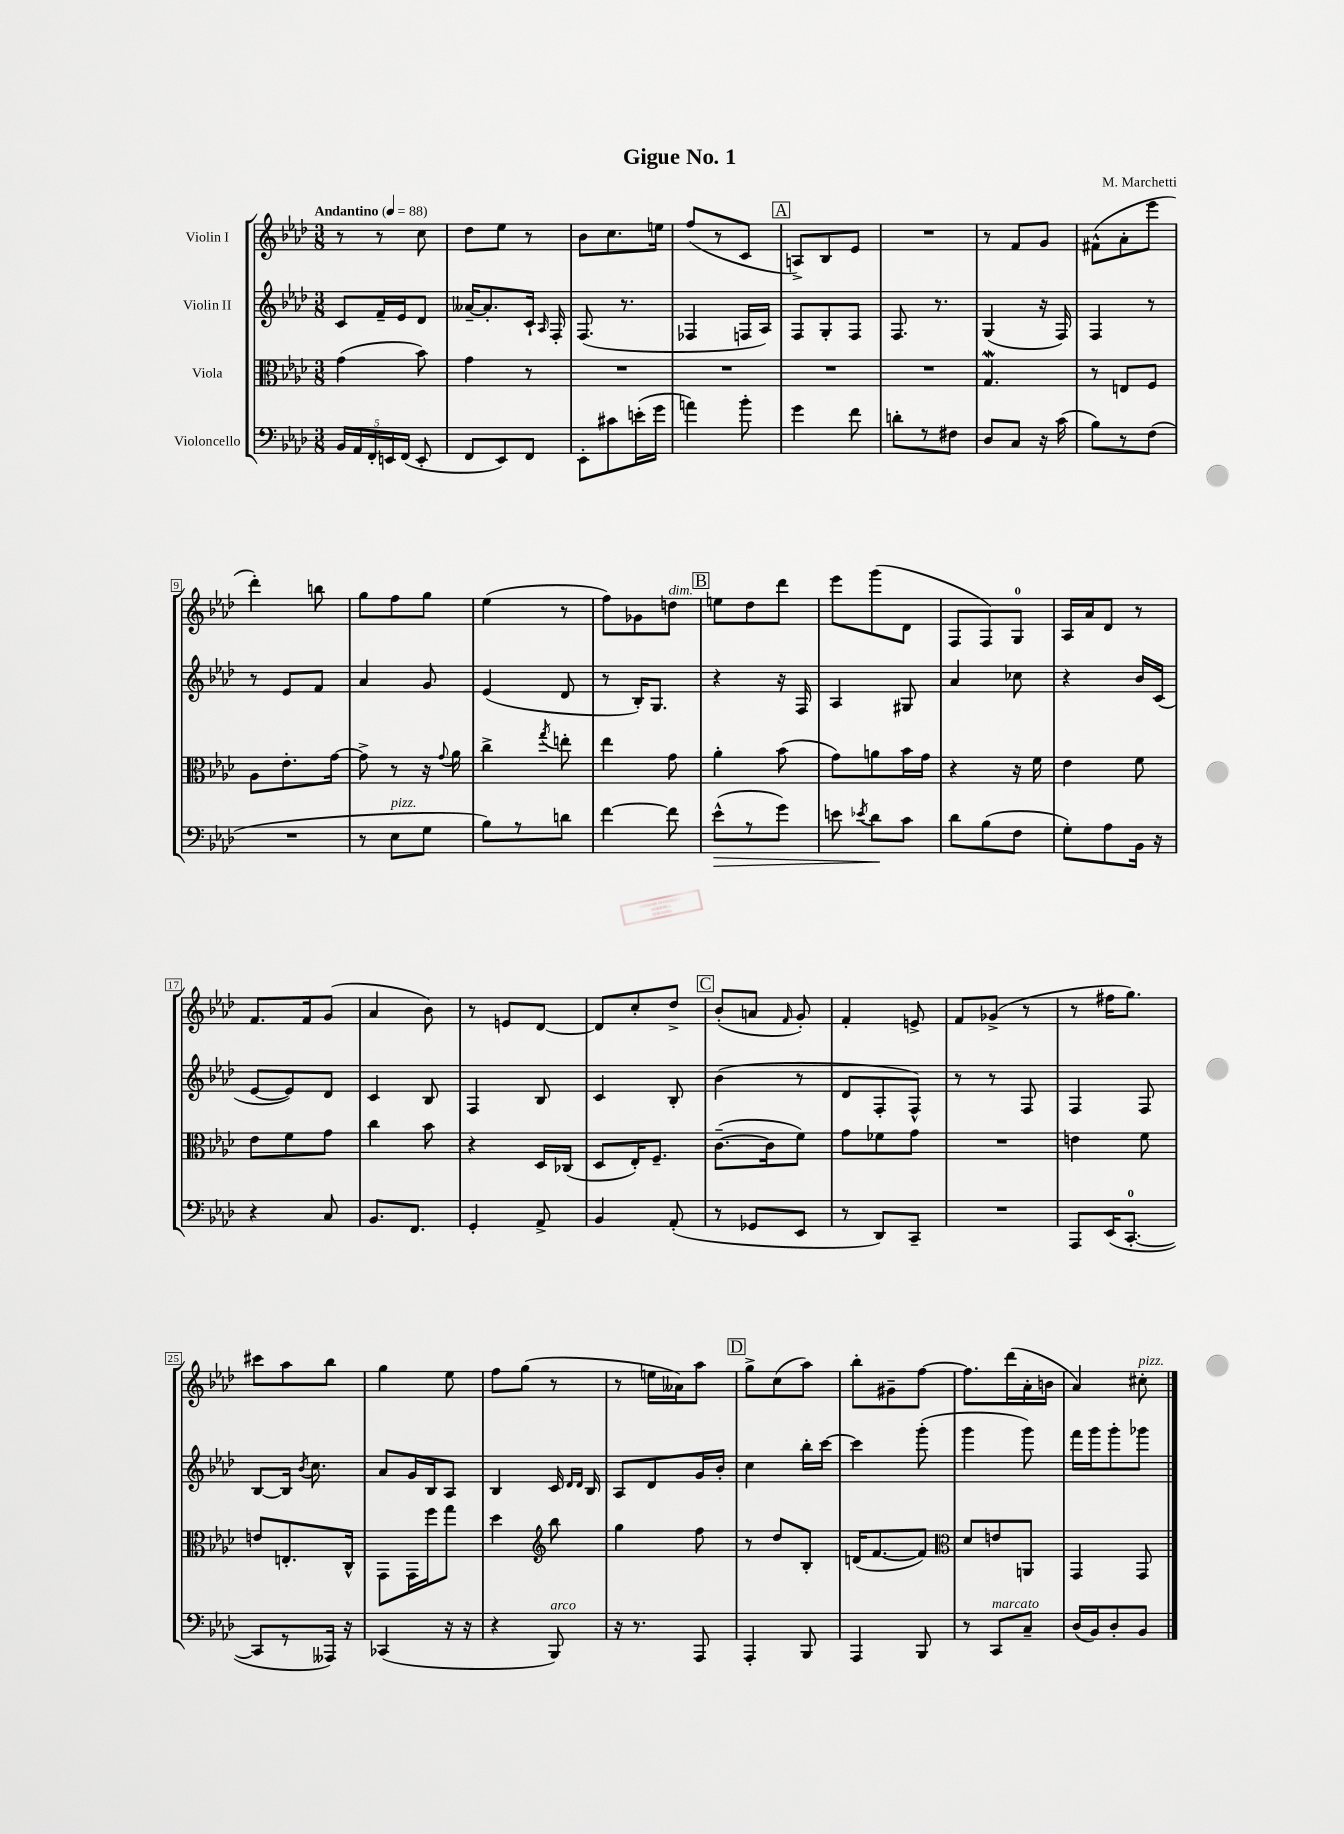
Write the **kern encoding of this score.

**kern	**dynam	**kern	**kern	**kern
*part4	*part4	*part3	*part2	*part1
*staff4	*staff4	*staff3	*staff2	*staff1
*I"Violoncello	*	*I"Viola	*I"Violin II	*I"Violin I
*clefF4	*	*clefC3	*clefG2	*clefG2
*k[b-e-a-d-]	*	*k[b-e-a-d-]	*k[b-e-a-d-]	*k[b-e-a-d-]
*M3/8	*	*M3/8	*M3/8	*M3/8
*MM88	*	*MM88	*MM88	*MM88
=1	=1	=1	=1	=1
!	!	!	!	!LO:TX:a:B:t=Andantino
20BB-/LL	.	(4g\	8c/L	8r
20AA-/	.	.	.	.
20FF'/	.	.	.	.
.	.	.	16f~/L	8r
20EEn/	.	.	.	.
.	.	.	16e-/J	.
(20FF/JJ	.	.	.	.
8EE'/	.	8b-\)	8d-/J	8cc\
=2	=2	=2	=2	=2
8FF/L	.	4g\	[16a--X~/KL	8dd-\L
.	.	.	8.a--'/]	.
8EE-/)	.	.	.	8ee-\J
8FF/J	.	8r	16c`/Jk	8r
.	.	.	16qqA-/	.
.	.	.	16F'/	.
=3	=3	=3	=3	=3
8EE-'\L	.	4.r	(8.F/	8b-\L
8c#X\	.	.	.	8.cc\
.	.	.	8.r	.
(16en'\L	.	.	.	.
16g\JJ	.	.	.	16een\Jk
=4	=4	=4	=4	=4
4an\)	.	4.r	4F-X/	(8ff/L
.	.	.	.	8r
8b-'\	.	.	16Fn/LL	8c/J
.	.	.	16A-/JJ)	.
!!LO:REH:place=s1:t=A
=5	=5	=5	=5	=5
4g\	.	4.r	8F/L	8An^/L)
.	.	.	8G'/	8B-/
8f\	.	.	8F/J	8e-/J
=6	=6	=6	=6	=6
8dn'\L	.	4.r	8.F/	4.r
8r	.	.	.	.
.	.	.	8.r	.
8F#X\J	.	.	.	.
=7	=7	=7	=7	=7
8D-/L	.	4.GW/	(4G/	8r
8C/J	.	.	.	8f/L
16r	.	.	16r	8g/J
(16c\	.	.	16F/)	.
=8	=8	=8	=8	=8
8B-\L)	.	8r	4F/	(8f#X^^\L
8r	.	8En/L	.	8a-'\
(8F\J	.	8F/J	8r	8eee-\J
!!LO:LB:g=z
=9	=9	=9	=9	=9
4.r	.	8A-\L	8r	4ddd-'\)
.	.	8.e-'\	8e-/L	.
.	.	.	8f/J	8bbn\
.	.	[16g\Jk	.	.
=10	=10	=10	=10	=10
8r	.	8g^\]	4a-/	8gg\L
!LO:TX:a:i:t=pizz.	!	!	!	!
8E-\L	.	8r	.	8ff\
8G\J	.	16r	8g/	8gg\J
.	.	8qqg/	.	.
.	.	16a-\	.	.
=11	=11	=11	=11	=11
8B-\L)	.	4cc^\	(4e-/	(4ee-\
8r	.	.	.	.
.	.	8qgg/	.	.
8dn\J	.	8een'\	8d-/	8r
=12	=12	=12	=12	=12
[4f\	.	4ee-\	8r	8ff\L)
.	.	.	16B-'/KL)	8g-X\
.	.	.	8.G/J	.
!	!	!	!	!LO:TX:a:i:t=dim.
8f\]	.	8g\	.	8ddn\J
!!LO:REH:place=s1:t=B
=13	=13	=13	=13	=13
!	!LO:HP:b	!	!	!
(8e-^^\L	>	4a-'\	4r	8een\L
8r	.	.	.	8dd-\
8g\J)	.	(8b-\	16r	8ddd-\J
.	.	.	16F/	.
=14	=14	=14	=14	=14
8en\	.	8g\L)	4A-/	8eee-\L
8qe-X/	.	.	.	.
8d-\L	.	8an\	.	(8ggg\
8c\J	]	16b-\L	8G#X/	8d-\J
.	.	16g\JJ	.	.
=15	=15	=15	=15	=15
8d-\L	.	4r	4a-/	8F/L
(8B-\	.	.	.	8F/)
8F\J	.	16r	8cc-X\	8G/J
.	.	16f\	.	.
=16	=16	=16	=16	=16
8G'\L)	.	4e-\	4r	16A-/LL
.	.	.	.	16a-/J
8A-\	.	.	.	8d-/J
16BB-\Jk	.	8f\	16b-/LL	8r
16r	.	.	(16c/JJ	.
!!LO:LB:g=z
=17	=17	=17	=17	=17
4r	.	8e-\L	[8e-/L	8.f/L
.	.	8f\	8e-/])	.
.	.	.	.	16f/k
8C/	.	8g\J	8d-/J	(8g/J
=18	=18	=18	=18	=18
8.BB-/L	.	4cc\	4c/	4a-/
8.FF/J	.	.	.	.
.	.	8b-\	8B-/	8b-\)
=19	=19	=19	=19	=19
4GG'/	.	4r	4F/	8r
.	.	.	.	8en/L
8AA-^/	.	16D-/LL	8B-/	[8d-/J
.	.	(16C-X/JJ	.	.
=20	=20	=20	=20	=20
4BB-/	.	8D-/L	4c/	8d-/L]
.	.	16E-'/K)	.	8cc'/
.	.	8.F~/J	.	.
(8AA-'/	.	.	8B-'/	8dd-^/J
!!LO:REH:place=s1:t=C
=21	=21	=21	=21	=21
8r	.	([8.c~\L	(4b-\	(8b-'/L
8GG-X/L	.	.	.	8an/J
.	.	16c\k]	.	.
.	.	.	.	16qqf/
8EE-/J	.	8f\J)	8r	8g'/)
=22	=22	=22	=22	=22
8r	.	8g\L	8d-/L	4f'/
8DD-/L)	.	8f-X\	8F'/	.
8CC~/J	.	8g\J	8F^^/J)	8en^/
=23	=23	=23	=23	=23
4.r	.	4.r	8r	8f/L
.	.	.	8r	(8g-X^/J
.	.	.	8F/	8r
=24	=24	=24	=24	=24
8AAA-/L	.	4en\	4F/	8r
(16EE-/K	.	.	.	16ff#X\KL
[8.CC'/J	.	.	.	8.gg\J)
.	.	8f\	8F/	.
!!LO:LB:g=z
=25	=25	=25	=25	=25
8CC/L]	.	8en/L	[8B-/L	8ccc#X\L
8r	.	8.En'/	16B-/Jk]	8aa-\
.	.	.	8qb-/	.
.	.	.	8.cc\	.
16AAA--X/Jk)	.	.	.	8bb-\J
16r	.	16C^^/Jk	.	.
=26	=26	=26	=26	=26
(4CC-X/	.	8GG\L	8a-/L	4gg\
.	.	16GG\L	16g/L	.
.	.	16ff\J	16B-/J	.
16r	.	8gg\J	8A-/J	8ee-\
16r	.	.	.	.
=27	=27	=27	=27	=27
4r	.	4dd-\	4B-/	8ff\L
.	.	.	.	(8gg\J
*	*	*clefG2	*	*
!LO:TX:a:i:t=arco	!	!	!	!
8BBB-/)	.	8bb-\	16c/	8r
.	.	.	16qqd-/LL	.
.	.	.	16qqd-/JJ	.
.	.	.	16B-/	.
=28	=28	=28	=28	=28
16r	.	4gg\	8A-/L	8r
8.r	.	.	.	.
.	.	.	8d-/	16een\LL
.	.	.	.	16a--X\J)
8AAA-/	.	8ff\	16g/L	8aa-\J
.	.	.	16b-'/JJ	.
!!LO:REH:place=s1:t=D
=29	=29	=29	=29	=29
4AAA-'/	.	8r	4cc\	8gg^\L
.	.	8dd-/L	.	(8cc\
8BBB-/	.	8B-'/J	16bb-'\LL	8aa-\J)
.	.	.	[16ccc\JJ	.
=30	=30	=30	=30	=30
4AAA-/	.	(16dn/KL	4ccc\]	8bb-'\L
.	.	[8.f/	.	.
.	.	.	.	8g#X~\
8BBB-/	.	8f/J])	(8ggg'\	[8ff\J
=31	=31	=31	=31	=31
*	*	*clefC3	*	*
8r	.	8d-/L	4ggg\	8.ff\L]
!LO:TX:a:i:t=marcato	!	!	!	!
8CC/L	.	8en/	.	.
.	.	.	.	(16ddd-\L
8C~/J	.	8AAn/J	8ggg\)	16a-'\
.	.	.	.	16bn\JJ
=32	=32	=32	=32	=32
(16D-/LL	.	4GG/	16fff\LL	4a-/)
16BB-/J)	.	.	16ggg\J	.
8D-'/	.	.	8ggg'\	.
!	!	!	!	!LO:TX:a:i:t=pizz.
8BB-/J	.	8GG/	8ggg-X\J	8cc#X'\
==	==	==	==	==
*-	*-	*-	*-	*-
